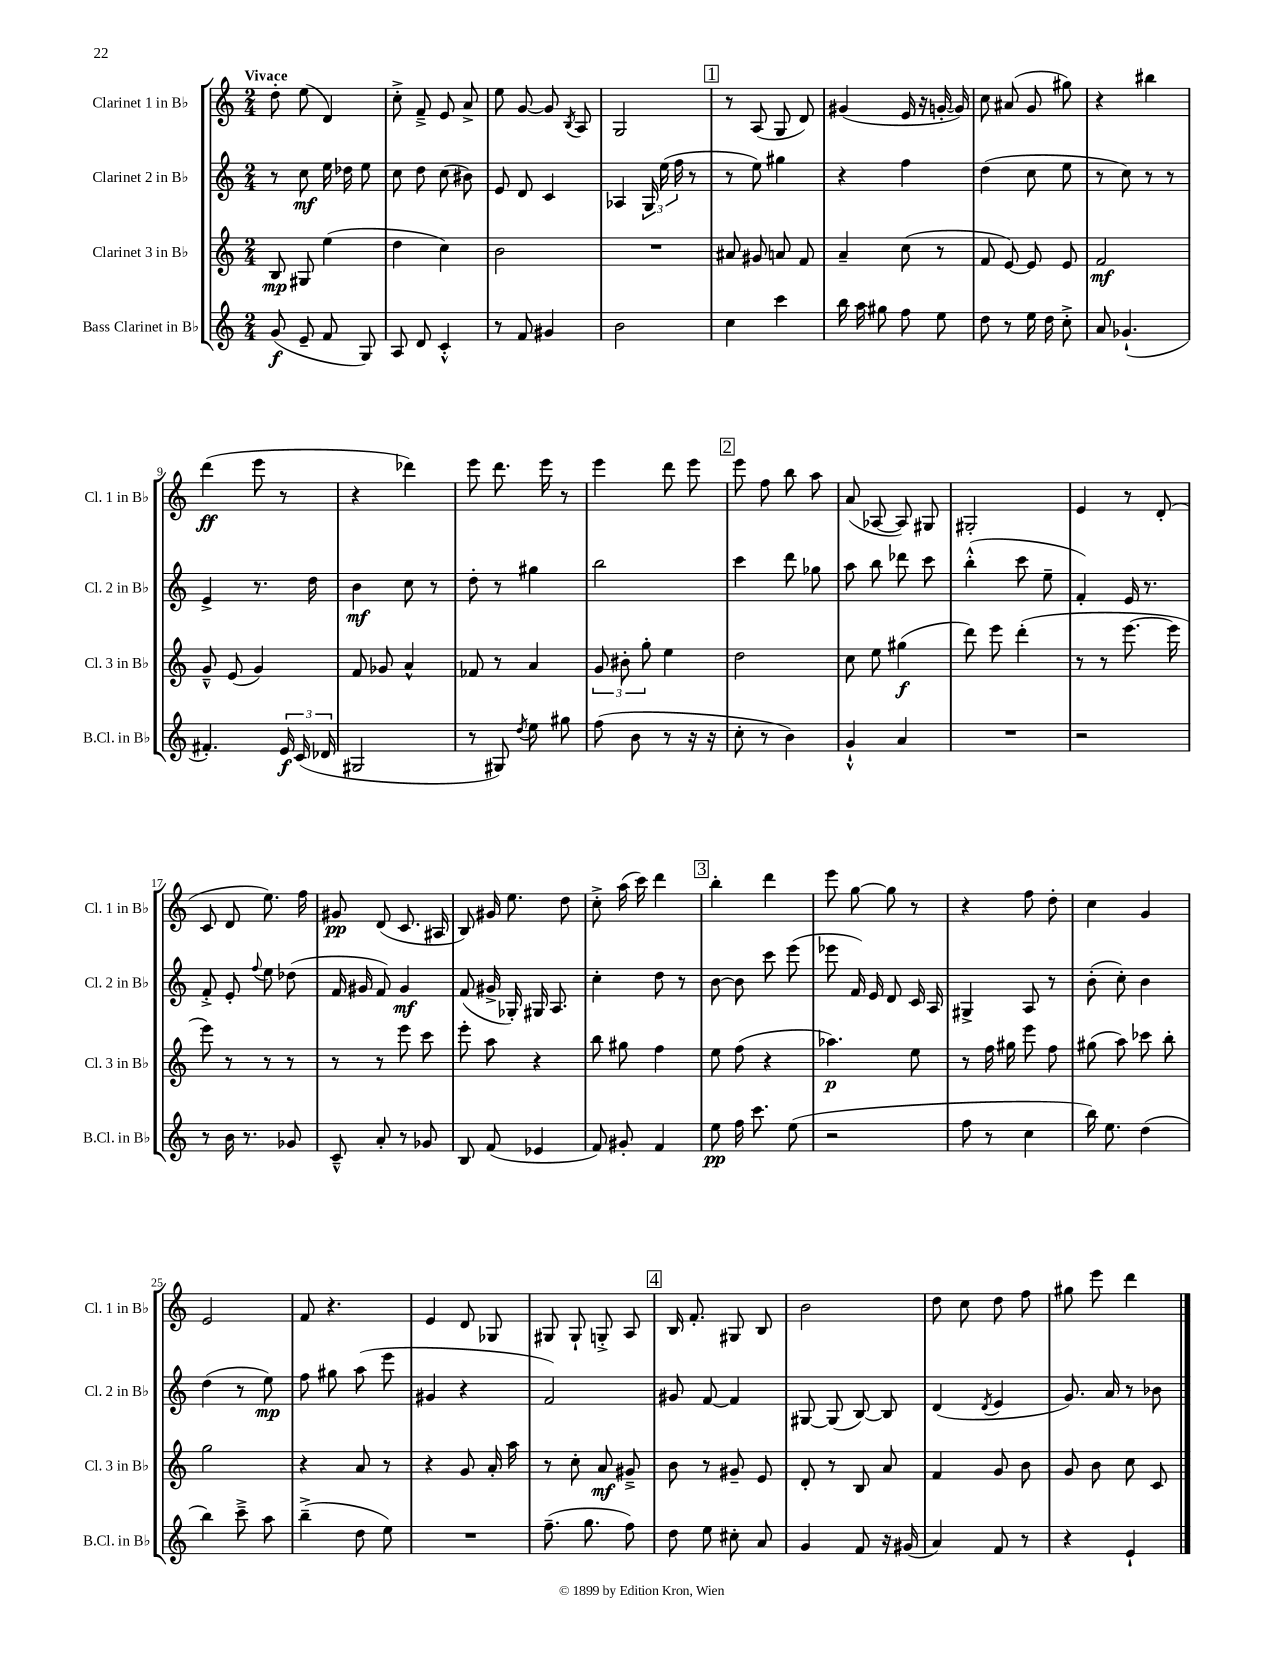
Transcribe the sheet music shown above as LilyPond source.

<<
\new StaffGroup <<
\new Staff = "s0" \with { instrumentName = "Clarinet 1 in Bb" shortInstrumentName = "Cl. 1 in Bb" } {
    \clef treble \key c \major \numericTimeSignature \time 2/4 \tempo "Vivace"
    \autoBeamOff d''8-. e''8( d'4) |
    c''8-.-> f'8---> e'8 a'8-> |
    e''8 g'8~ g'8 \acciaccatura { b8 } a8 |
    g2 |
    \mark \markup { \box "1" } r8 a8( g8 d'8) |
    gis'4( e'16 r16 g'16~-. g'16) |
    c''8 ais'8( g'8 gis''8) |
    r4 bis''4 |
    d'''4\ff( e'''8 r8 |
    r4 des'''4) |
    e'''8 d'''8. e'''16 r8 |
    e'''4 d'''8 e'''8 |
    \mark \markup { \box "2" } e'''8 f''8 b''8 a''8 |
    a'8( aes8~ aes8) gis8 |
    gis2-. |
    e'4 r8 d'8-.( |
    c'8 d'8 e''8.) f''16 |
    gis'8\pp d'8( c'8. ais16 |
    b8) gis'16 e''8. d''8 |
    c''8-.-> a''16( c'''16) d'''4 |
    \mark \markup { \box "3" } b''4-. d'''4 |
    e'''8 g''8~ g''8 r8 |
    r4 f''8 d''8-. |
    c''4 g'4 |
    e'2 |
    f'8 r4. |
    e'4 d'8 ges8 |
    gis8 gis8-! g8-.-> a8 |
    \mark \markup { \box "4" } b16 f'8.-. gis8 b8 |
    b'2 |
    d''8 c''8 d''8 f''8 |
    gis''8 e'''8 d'''4 \bar "|." |
}
\new Staff = "s1" \with { instrumentName = "Clarinet 2 in Bb" shortInstrumentName = "Cl. 2 in Bb" } {
    \clef treble \key c \major \numericTimeSignature \time 2/4
    \autoBeamOff r8 c''8\mf e''16 des''16 e''8 |
    c''8 d''8 c''8( bis'8) |
    e'8 d'8 c'4 |
    aes4 \tuplet 3/2 { g16 e''16( f''16 } r8 |
    \mark \markup { \box "1" } r8 e''8) gis''4 |
    r4 f''4 |
    d''4( c''8 e''8 |
    r8 c''8) r8 r8 |
    e'4-> r8. d''16 |
    b'4\mf c''8 r8 |
    d''8-. r8 gis''4 |
    b''2 |
    \mark \markup { \box "2" } c'''4 d'''8 ges''8 |
    a''8 b''8 des'''8 c'''8 |
    b''4-.-^( c'''8 e''8-- |
    f'4-.) e'16 r8. |
    f'8-.-> e'8-. \appoggiatura { f''8 } e''8 des''8( |
    f'16 gis'16 f'8) gis'4\mf |
    f'8( gis'16-> ges16-.) gis16 a8. |
    c''4-. d''8 r8 |
    \mark \markup { \box "3" } b'8~ b'8 c'''8 e'''8( |
    ees'''8 f'16) e'16 d'8 c'16 a16 |
    gis4-> a8 r8 |
    b'8-.( c''8-.) b'4 |
    d''4( r8 e''8\mp) |
    f''8 gis''8 a''8( e'''8 |
    gis'4 r4 |
    f'2) |
    \mark \markup { \box "4" } gis'8 f'8~ f'4 |
    gis8~ gis8( b8~) b8 |
    d'4( \acciaccatura { d'8 } e'4 |
    g'8.) a'16 r8 bes'8 \bar "|." |
}
\new Staff = "s2" \with { instrumentName = "Clarinet 3 in Bb" shortInstrumentName = "Cl. 3 in Bb" } {
    \clef treble \key c \major \numericTimeSignature \time 2/4
    \autoBeamOff b8\mp gis8 e''4( |
    d''4 c''4) |
    b'2 |
    R2 |
    \mark \markup { \box "1" } ais'8 gis'8 a'8 f'8 |
    a'4-- c''8( r8 |
    f'8 e'8~) e'8 e'8 |
    f'2\mf |
    g'8---^ e'8( g'4) |
    f'8 ges'8 a'4-^ |
    fes'8 r8 a'4 |
    \tuplet 3/2 { g'8 bis'8-. g''8-. } e''4 |
    \mark \markup { \box "2" } d''2 |
    c''8 e''8 gis''4\f( |
    d'''8) e'''8 d'''4-.( |
    r8 r8 e'''8.~ e'''16 |
    e'''8) r8 r8 r8 |
    r8 r8 e'''8 c'''8 |
    e'''8-. a''8 r4 |
    b''8 gis''8 f''4 |
    \mark \markup { \box "3" } e''8 f''8( r4 |
    aes''4.\p) e''8 |
    r8 f''16 gis''16 e'''8 f''8 |
    gis''8( a''8) ces'''8 b''8-. |
    g''2 |
    r4 a'8 r8 |
    r4 g'8 a'16-. a''16 |
    r8 c''8-. a'8\mf gis'8---> |
    \mark \markup { \box "4" } b'8 r8 gis'8-- e'8 |
    d'8-. r8 b8 a'8 |
    f'4 g'8 b'8 |
    g'8 b'8 c''8 c'8 \bar "|." |
}
\new Staff = "s3" \with { instrumentName = "Bass Clarinet in Bb" shortInstrumentName = "B.Cl. in Bb" } {
    \clef treble \key c \major \numericTimeSignature \time 2/4
    \autoBeamOff g'8\f( e'8-- f'8 g8) |
    a8 d'8 c'4-.-^ |
    r8 f'8 gis'4 |
    b'2 |
    \mark \markup { \box "1" } c''4 c'''4 |
    b''16 a''16 gis''8 f''8 e''8 |
    d''8 r8 e''16 d''16 c''8-.-> |
    a'8 ges'4.-!( |
    fis'4.-.) \tuplet 3/2 { e'16\f c'16( des'16 } |
    gis2 |
    r8 gis8) \acciaccatura { d''8 } e''8 gis''8 |
    f''8( b'8 r8 r16 r16 |
    \mark \markup { \box "2" } c''8-. r8 b'4) |
    g'4-!-^ a'4 |
    R2 |
    r2 |
    r8 b'16 r8. ges'8 |
    c'8---^ a'8-. r8 ges'8 |
    b8 f'8( ees'4 |
    f'8) gis'8-. f'4 |
    \mark \markup { \box "3" } e''8\pp f''16 c'''8. e''8( |
    r2 |
    f''8 r8 c''4 |
    b''16) e''8. d''4( |
    b''4) c'''8---> a''8 |
    b''4--->( d''8 e''8) |
    R2 |
    f''8.--( g''8. f''8) |
    \mark \markup { \box "4" } d''8 e''8 cis''8-. a'8 |
    g'4 f'8 r16 gis'16( |
    a'4) f'8 r8 |
    r4 e'4-! \bar "|." |
}
>>
>>
